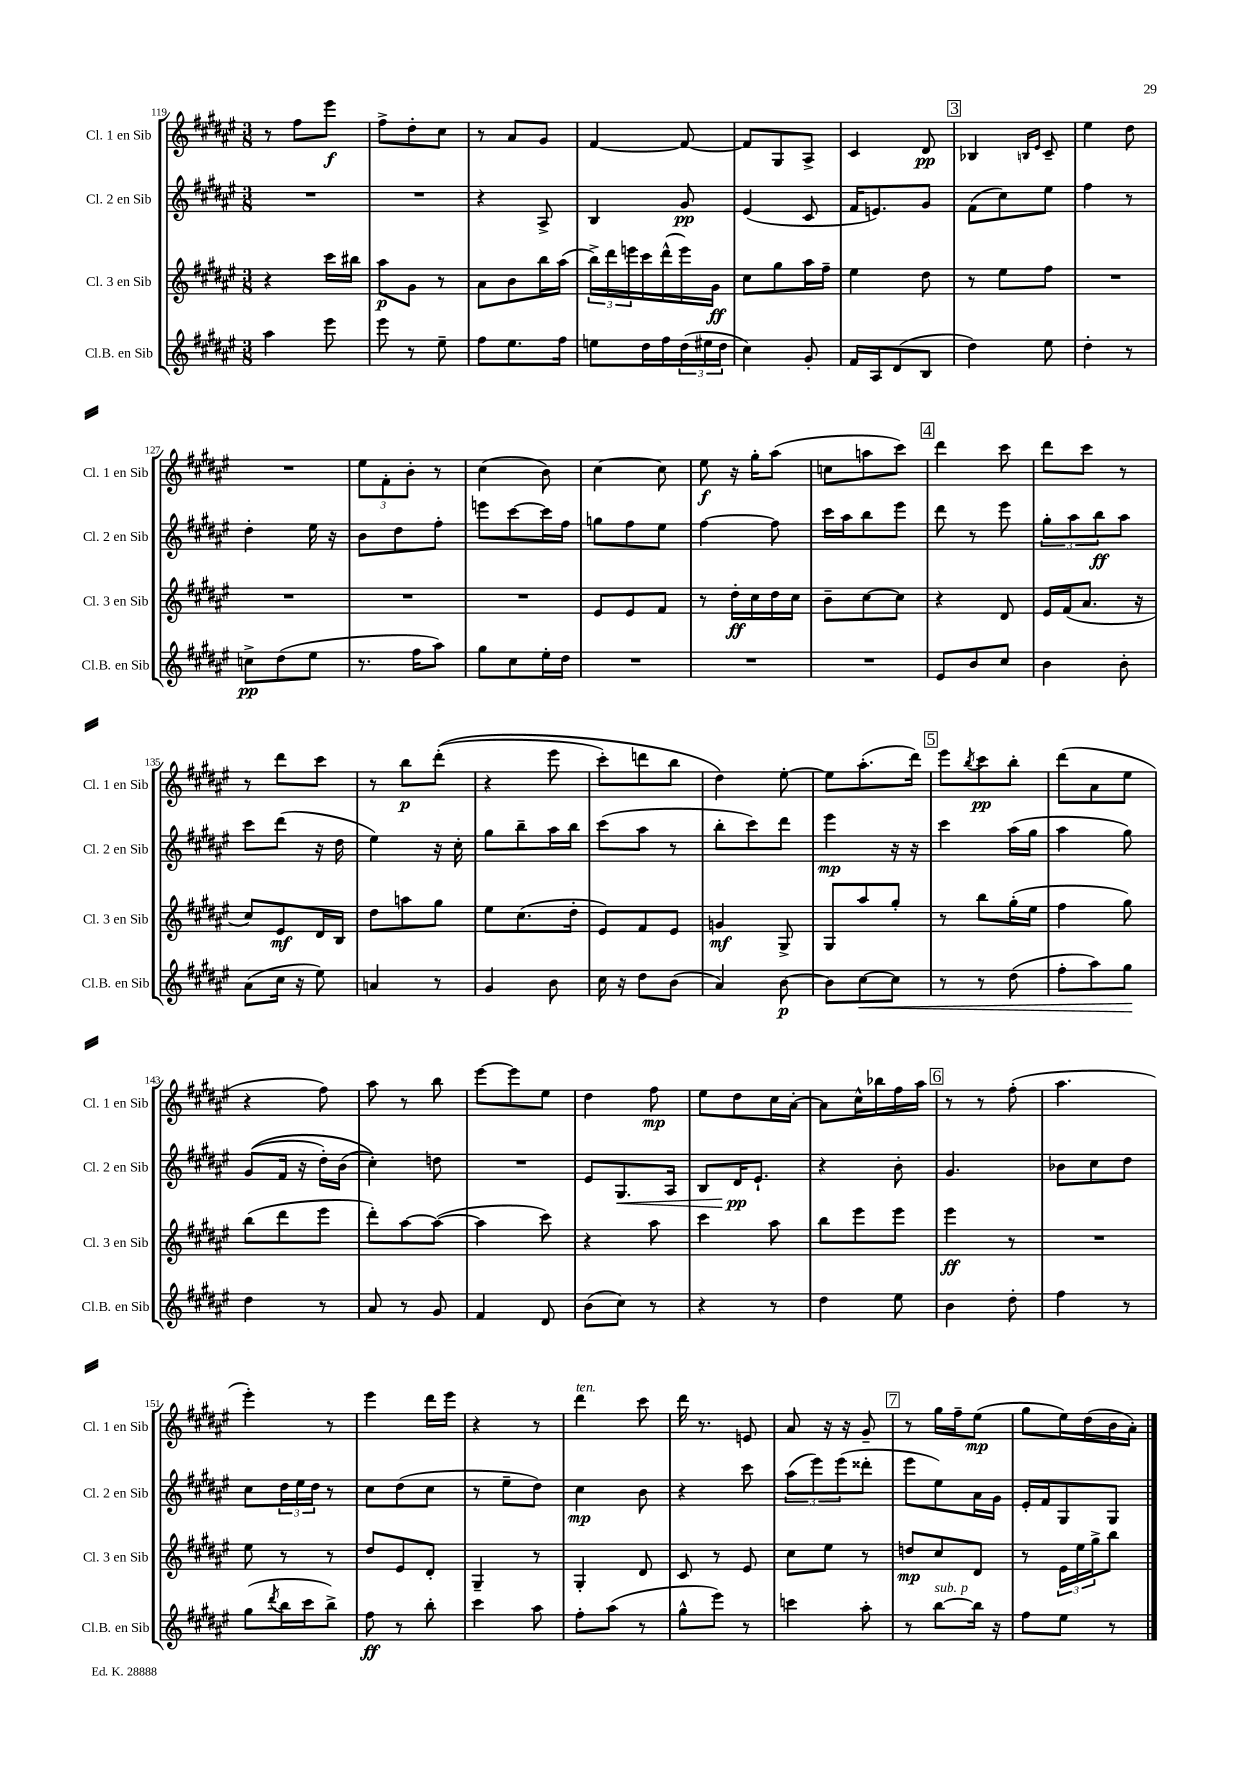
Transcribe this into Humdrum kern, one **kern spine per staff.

**kern	**dynam	**kern	**dynam	**kern	**dynam	**kern	**dynam
*part4	*part4	*part3	*part3	*part2	*part2	*part1	*part1
*staff4	*staff4	*staff3	*staff3	*staff2	*staff2	*staff1	*staff1
*I"Cl.B. en Sib	*	*I"Cl. 3 en Sib	*	*I"Cl. 2 en Sib	*	*I"Cl. 1 en Sib	*
*I'Cl.B. en Sib	*	*I'Cl. 3 en Sib	*	*I'Cl. 2 en Sib	*	*I'Cl. 1 en Sib	*
*clefG2	*	*clefG2	*	*clefG2	*	*clefG2	*
*k[f#c#g#d#a#e#]	*	*k[f#c#g#d#a#e#]	*	*k[f#c#g#d#a#e#]	*	*k[f#c#g#d#a#e#]	*
*M3/8	*	*M3/8	*	*M3/8	*	*M3/8	*
=119	=119	=119	=119	=119	=119	=119	=119
4aa#\	.	4r	.	4.r	.	8r	.
.	.	.	.	.	.	8ff#\L	.
8eee#\	.	16ccc#\LL	.	.	.	8eee#\J	f
.	.	16bb#X\JJ	.	.	.	.	.
=120	=120	=120	=120	=120	=120	=120	=120
8eee#\	.	8aa#\L	p	4.r	.	8ff#^\L	.
8r	.	8g#\J	.	.	.	8dd#'\	.
8ee#~\	.	8r	.	.	.	8cc#\J	.
=121	=121	=121	=121	=121	=121	=121	=121
8ff#\L	.	8a#\L	.	4r	.	8r	.
8.ee#\	.	8b\	.	.	.	8a#/L	.
.	.	16bb\L	.	8A#^/	.	8g#/J	.
16ff#\Jk	.	(16aa#\JJ	.	.	.	.	.
=122	=122	=122	=122	=122	=122	=122	=122
8een\L	.	24bb^\LL)	.	4B/	.	[4f#/	.
.	.	24ddd#\	.	.	.	.	.
.	.	24eeen\	.	.	.	.	.
16dd#\L	.	16ccc#\	.	.	.	.	.
16ff#\	.	(16ddd#^^\	.	.	.	.	.
(24dd#\	.	16eee\)	.	8g#/	pp	8f#/_	.
24ee#X\	.	.	.	.	.	.	.
.	.	16g#\JJ	ff	.	.	.	.
24dd#\JJ	.	.	.	.	.	.	.
=123	=123	=123	=123	=123	=123	=123	=123
4cc#\)	.	8cc#\L	.	(4e#/	.	8f#/L]	.
.	.	8gg#\	.	.	.	8G#/	.
8g#'/	.	16aa#\L	.	8c#/	.	8A#^/J	.
.	.	16ff#~\JJ	.	.	.	.	.
=124	=124	=124	=124	=124	=124	=124	=124
16f#/LL	.	4ee#\	.	16f#/KL	.	4c#/	.
16A#/J	.	.	.	8.en/)	.	.	.
(8d#/	.	.	.	.	.	.	.
8B/J	.	8dd#\	.	8g#/J	.	8d#/	pp
!!LO:REH:place=s1:t=3
=125	=125	=125	=125	=125	=125	=125	=125
4dd#\)	.	8r	.	(8f#\L	.	4B-X/	.
.	.	8ee#\L	.	8cc#\)	.	.	.
.	.	.	.	.	.	16qqBn/LL	.
.	.	.	.	.	.	16qqe#/JJ	.
8ee#\	.	8ff#\J	.	8ee#\J	.	8c#~/	.
=126	=126	=126	=126	=126	=126	=126	=126
4dd#'\	.	4.r	.	4ff#\	.	4ee#\	.
8r	.	.	.	8r	.	8dd#\	.
!!LO:LB:g=z
=127	=127	=127	=127	=127	=127	=127	=127
8ccn^\L	pp	4.r	.	4dd#'\	.	4.r	.
(8dd#\	.	.	.	.	.	.	.
8ee#\J	.	.	.	16ee#\	.	.	.
.	.	.	.	16r	.	.	.
=128	=128	=128	=128	=128	=128	=128	=128
8.r	.	4.r	.	8b\L	.	12ee#\L	.
.	.	.	.	.	.	12f#'\	.
.	.	.	.	8dd#\	.	.	.
.	.	.	.	.	.	12b'\J	.
16ff#\KL	.	.	.	.	.	.	.
8aa#\J)	.	.	.	8ff#'\J	.	8r	.
=129	=129	=129	=129	=129	=129	=129	=129
8gg#\L	.	4.r	.	8eeen\L	.	(4cc#\	.
8cc#\	.	.	.	[8ccc#\	.	.	.
16ee#'\L	.	.	.	16ccc#\L]	.	8b\)	.
16dd#\JJ	.	.	.	16ff#\JJ	.	.	.
=130	=130	=130	=130	=130	=130	=130	=130
4.r	.	8e#/L	.	8ggn\L	.	[4cc#\	.
.	.	8e#/	.	8ff#\	.	.	.
.	.	8f#/J	.	8ee#\J	.	8cc#\]	.
=131	=131	=131	=131	=131	=131	=131	=131
4.r	.	8r	.	[4ff#\	.	8ee#\	f
.	.	16dd#'\LL	ff	.	.	16r	.
.	.	16cc#\	.	.	.	16gg#'\KL	.
.	.	16dd#\	.	8ff#\]	.	(8aa#\J	.
.	.	16cc#\JJ	.	.	.	.	.
=132	=132	=132	=132	=132	=132	=132	=132
4.r	.	8b~\L	.	16ccc#\LL	.	8ccn\L	.
.	.	.	.	16aa#\J	.	.	.
.	.	[8cc#\	.	8bb\	.	8aan\	.
.	.	8cc#\J]	.	8eee#\J	.	8ccc#\J)	.
!!LO:REH:place=s1:t=4
=133	=133	=133	=133	=133	=133	=133	=133
8e#/L	.	4r	.	8ddd#\	.	4ddd#\	.
8b/	.	.	.	8r	.	.	.
8cc#/J	.	8d#/	.	8eee#\	.	8ccc#\	.
=134	=134	=134	=134	=134	=134	=134	=134
4b\	.	16e#/LL	.	12gg#'\L	.	8ddd#\L	.
.	.	(16f#/J	.	.	.	.	.
.	.	.	.	12aa#\	.	.	.
.	.	8.a#/J	.	.	.	8ccc#\J	.
.	.	.	.	12bb\	ff	.	.
8b'\	.	.	.	8aa#\J	.	8r	.
.	.	16r	.	.	.	.	.
!!LO:LB:g=z
=135	=135	=135	=135	=135	=135	=135	=135
(8a#\L	.	8cc#/L)	.	8ccc#\L	.	8r	.
16cc#\Jk	.	8e#/	mf	(8ddd#\J	.	8ddd#\L	.
16r	.	.	.	.	.	.	.
8ee#\)	.	16d#/L	.	16r	.	8ccc#\J	.
.	.	16B/JJ	.	16dd#\	.	.	.
=136	=136	=136	=136	=136	=136	=136	=136
4an/	.	8dd#\L	.	4ee#\)	.	8r	.
.	.	8aan\	.	.	.	8bb\L	p
8r	.	8gg#\J	.	16r	.	((8ddd#'\J	.
.	.	.	.	16cc#'\	.	.	.
=137	=137	=137	=137	=137	=137	=137	=137
4g#/	.	8ee#\L	.	8gg#\L	.	4r	.
.	.	(8.cc#\	.	8bb~\	.	.	.
8b\	.	.	.	16aa#\L	.	8eee#\	.
.	.	16dd#'\Jk	.	16bb\JJ	.	.	.
=138	=138	=138	=138	=138	=138	=138	=138
16cc#\	.	8e#/L)	.	(8ccc#\L	.	8ccc#'\L)	.
16r	.	.	.	.	.	.	.
8dd#\L	.	8f#/	.	8aa#\J	.	8dddn\	.
(8b\J	.	8e#/J	.	8r	.	8bb\J	.
=139	=139	=139	=139	=139	=139	=139	=139
4a#/)	.	4gn/	mf	8bb'\L	.	4dd#\)	.
.	.	.	.	8ccc#\)	.	.	.
[8b\	p	8G#^/	.	8ddd#\J	.	[8ee#'\	.
=140	=140	=140	=140	=140	=140	=140	=140
8b\L]	.	8G#/L	.	4eee#\	mp	8ee#\L]	.
!	!LO:HP:b	!	!	!	!	!	!
[8cc#\	<	8aa#/	.	.	.	(8.aa#'\	.
8cc#\J]	.	8gg#'/J	.	16r	.	.	.
.	.	.	.	16r	.	16ddd#\Jk)	.
!!LO:REH:place=s1:t=5
=141	=141	=141	=141	=141	=141	=141	=141
8r	.	8r	.	4ccc#\	.	8eee#\L	.
.	.	.	.	.	.	8qbb/	.
8r	.	8bb\L	.	.	.	8ccc#\	pp
(8dd#\	.	(16gg#'\L	.	(16aa#\LL	.	8bb'\J	.
.	.	16ee#\JJ	.	16gg#\JJ	.	.	.
=142	=142	=142	=142	=142	=142	=142	=142
8ff#'\L	.	4ff#\	.	4aa#\	.	(8ddd#\L	.
8aa#\)	.	.	.	.	.	8a#\	.
8gg#\J	.	8gg#\)	.	8gg#\)	.	8ee#\J	.
.	[	.	.	.	.	.	.
!!LO:LB:g=z
=143	=143	=143	=143	=143	=143	=143	=143
4dd#\	.	(8bb\L	.	((8g#/L	.	4r	.
.	.	8ddd#\	.	16f#/Jk	.	.	.
.	.	.	.	16r	.	.	.
8r	.	8eee#\J	.	16dd#'\LL)	.	8ff#\)	.
.	.	.	.	(16b\JJ	.	.	.
=144	=144	=144	=144	=144	=144	=144	=144
8a#/	.	8ddd#'\L)	.	4cc#'\))	.	8aa#\	.
8r	.	[8aa#\	.	.	.	8r	.
8g#/	.	(8aa#\J_	.	8ddn\	.	8bb\	.
=145	=145	=145	=145	=145	=145	=145	=145
4f#/	.	4aa#\]	.	4.r	.	[8eee#\L	.
.	.	.	.	.	.	8eee#\]	.
8d#/	.	8ccc#\)	.	.	.	8ee#\J	.
=146	=146	=146	=146	=146	=146	=146	=146
(8b\L	.	4r	.	8e#/L	.	4dd#\	.
!	!	!	!	!	!LO:HP:b	!	!
8cc#\J)	.	.	.	8.G#/	<	.	.
8r	.	8aa#\	.	.	.	8ff#\	mp
.	.	.	.	16A#/Jk	.	.	.
=147	=147	=147	=147	=147	=147	=147	=147
4r	.	4ccc#\	.	8B/L	.	8ee#\L	.
.	.	.	.	16d#/K	pp	8dd#\	.
.	.	.	.	8.e#`/J	[	.	.
8r	.	8aa#\	.	.	.	16cc#\L	.
.	.	.	.	.	.	[16a#'\JJ	.
=148	=148	=148	=148	=148	=148	=148	=148
4dd#\	.	8bb\L	.	4r	.	8a#\L]	.
.	.	8eee#\	.	.	.	16cc#^^\L	.
.	.	.	.	.	.	16bb-X\	.
8ee#\	.	8eee#\J	.	8b'\	.	16ff#\	.
.	.	.	.	.	.	16aa#\JJ	.
!!LO:REH:place=s1:t=6
=149	=149	=149	=149	=149	=149	=149	=149
4b\	.	4eee#\	ff	4.g#/	.	8r	.
.	.	.	.	.	.	8r	.
8dd#'\	.	8r	.	.	.	(8ff#'\	.
=150	=150	=150	=150	=150	=150	=150	=150
4ff#\	.	4.r	.	8b-X\L	.	4.aa#\	.
.	.	.	.	8cc#\	.	.	.
8r	.	.	.	8dd#\J	.	.	.
!!LO:LB:g=z
=151	=151	=151	=151	=151	=151	=151	=151
(8gg#\L	.	8ee#\	.	8cc#\L	.	4eee#'\)	.
8qddd#/	.	.	.	.	.	.	.
16bb\L	.	8r	.	24dd#\L	.	.	.
.	.	.	.	24ee#\	.	.	.
16ccc#\J	.	.	.	.	.	.	.
.	.	.	.	24dd#\JJ	.	.	.
8bb^\J)	.	8r	.	8r	.	8r	.
=152	=152	=152	=152	=152	=152	=152	=152
8ff#\	ff	8dd#/L	.	8cc#\L	.	4eee#\	.
8r	.	8e#/	.	(8dd#\	.	.	.
8bb'\	.	8d#'/J	.	8cc#\J	.	16ddd#\LL	.
.	.	.	.	.	.	16eee#\JJ	.
=153	=153	=153	=153	=153	=153	=153	=153
4ccc#\	.	4G#~/	.	8r	.	4r	.
.	.	.	.	8ee#~\L	.	.	.
8aa#\	.	8r	.	8dd#\J)	.	8r	.
=154	=154	=154	=154	=154	=154	=154	=154
!	!	!	!	!	!	!LO:TX:a:i:t=ten.	!
8ff#'\L	.	4G#'/	.	4cc#\	mp	4ddd#\	.
(8aa#\J	.	.	.	.	.	.	.
8r	.	8d#/	.	8b\	.	8ccc#\	.
=155	=155	=155	=155	=155	=155	=155	=155
8gg#^^\L	.	8c#/	.	4r	.	16ddd#\	.
.	.	.	.	.	.	8.r	.
8eee#\J)	.	8r	.	.	.	.	.
8r	.	8e#/	.	8ccc#\	.	8en/	.
=156	=156	=156	=156	=156	=156	=156	=156
4cccn\	.	8cc#\L	.	(12aa#\L	.	8a#/	.
.	.	.	.	12eee#\)	.	.	.
.	.	8ee#\J	.	.	.	16r	.
.	.	.	.	(12eee#\	.	.	.
.	.	.	.	.	.	16r	.
8aa#'\	.	8r	.	8ddd##X'\J	.	8g#~/	.
!!LO:REH:place=s1:t=7
=157	=157	=157	=157	=157	=157	=157	=157
8r	.	8ddn/L	mp	8eee#\L	.	8r	.
!LO:TX:a:i:t=sub. p	!	!	!	!	!	!	!
[8bb\L	.	8cc#/	.	8ee#\)	.	16gg#\LL	.
.	.	.	.	.	.	16ff#~\J	.
16bb\Jk]	.	8d#/J	.	16a#\L	.	(8ee#\J	mp
16r	.	.	.	16g#\JJ	.	.	.
=158	=158	=158	=158	=158	=158	=158	=158
8ff#\L	.	8r	.	16e#'/LL	.	8gg#\L	.
.	.	.	.	16f#/J	.	.	.
8ee#\J	.	24e#\LL	.	8G#/	.	16ee#\L)	.
.	.	24ee#\	.	.	.	.	.
.	.	.	.	.	.	(16dd#\	.
.	.	24gg#^\J	.	.	.	.	.
8r	.	8bb\J	.	8G#/J	.	16b\	.
.	.	.	.	.	.	16a#'\JJ)	.
==	==	==	==	==	==	==	==
*-	*-	*-	*-	*-	*-	*-	*-
